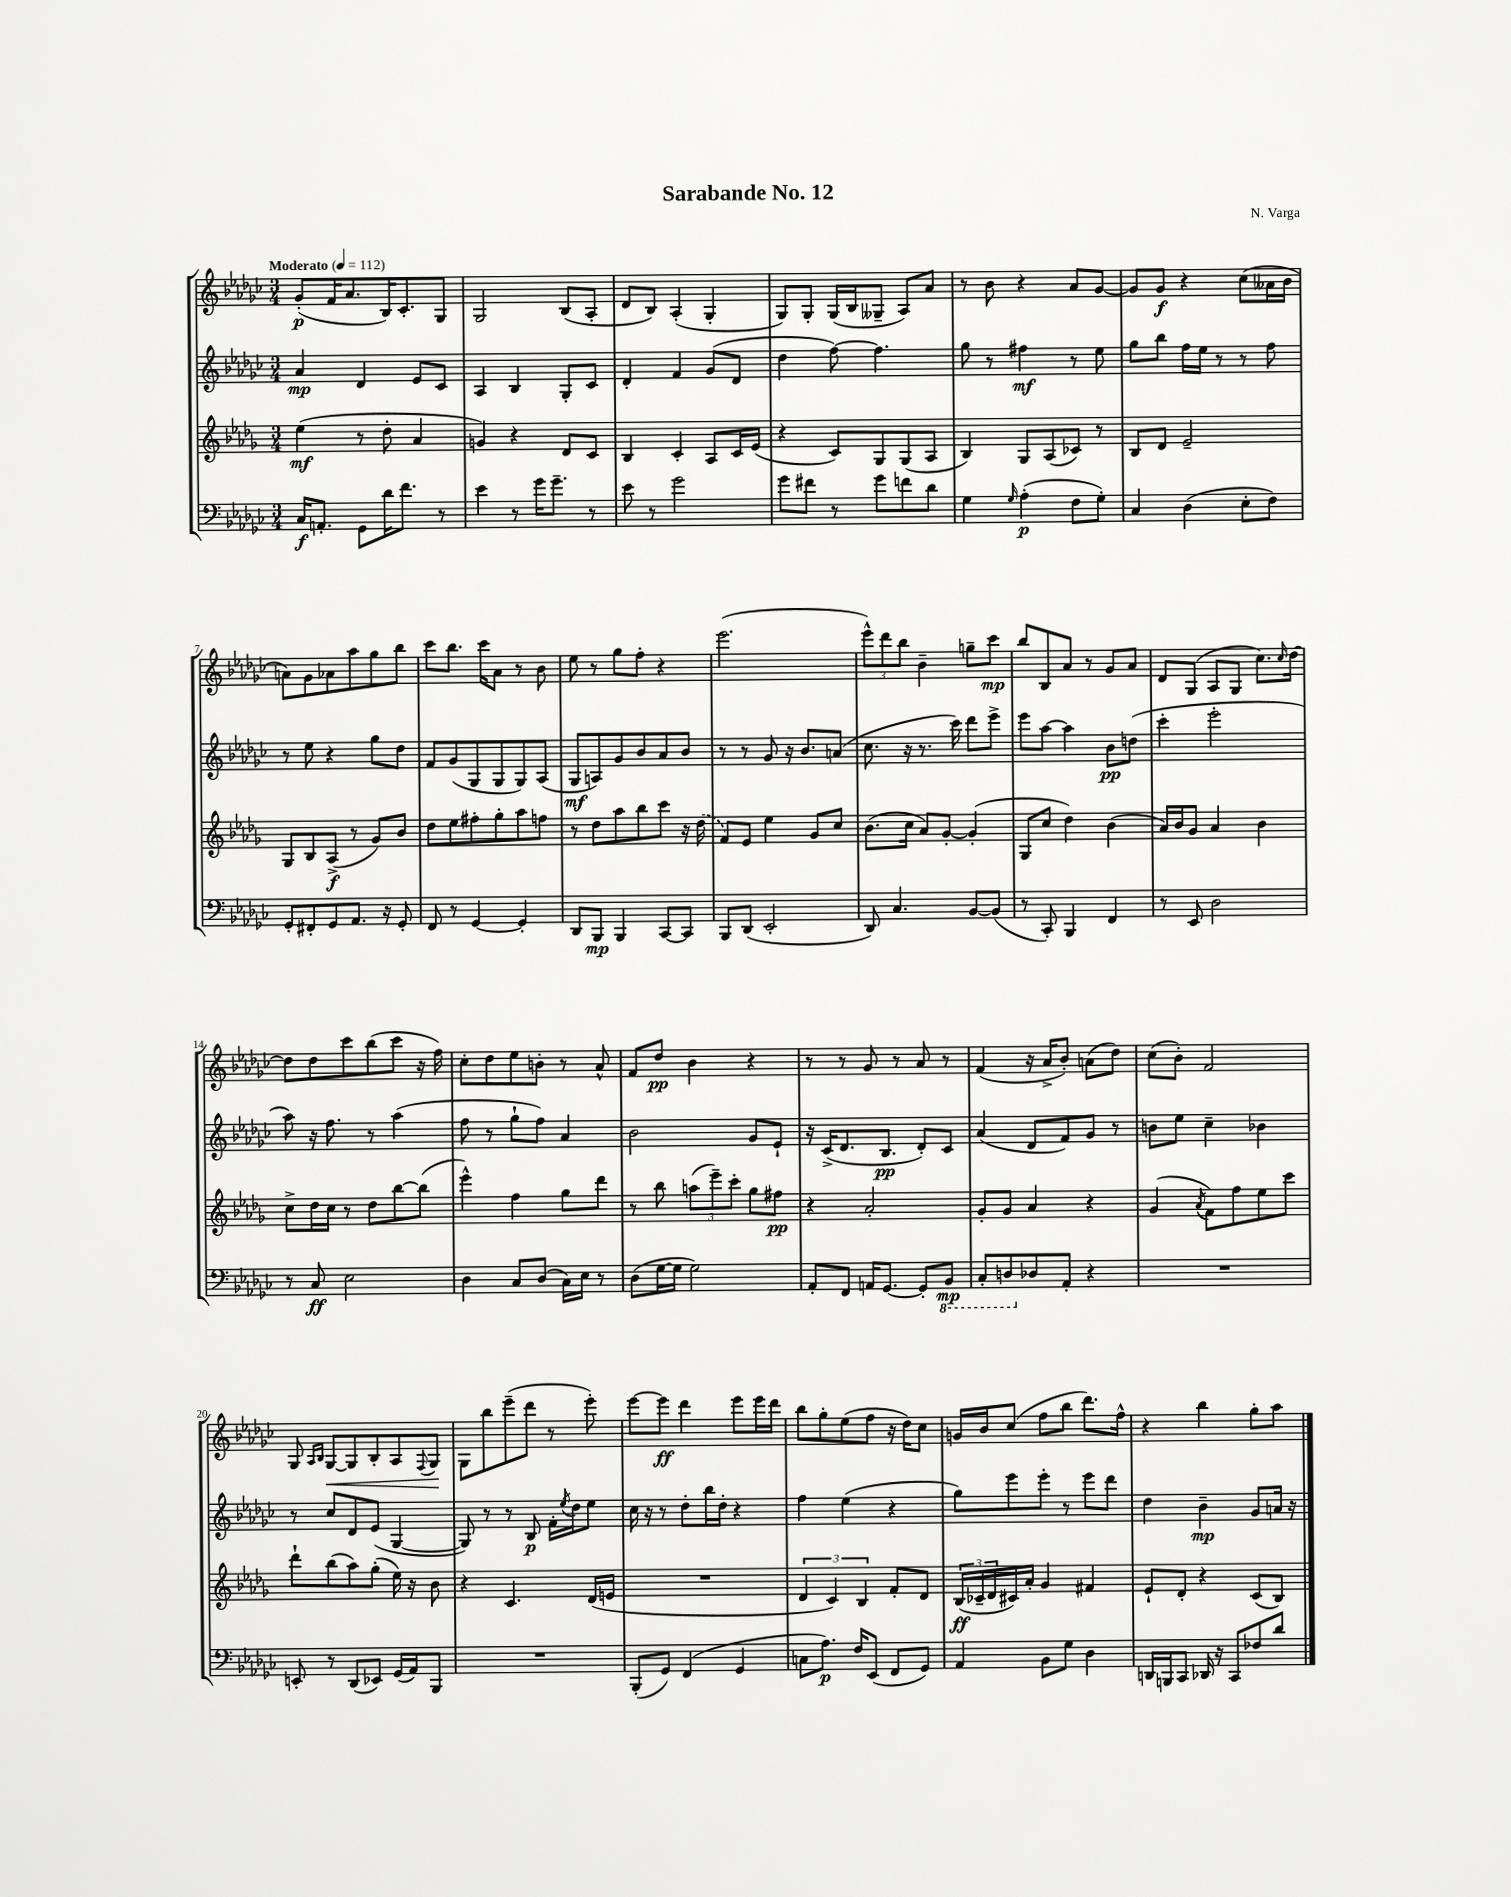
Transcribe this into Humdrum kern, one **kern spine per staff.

**kern	**kern	**kern	**kern
*staff4	*staff3	*staff2	*staff1
*clefF4	*clefG2	*clefG2	*clefG2
*k[b-e-a-d-g-c-]	*k[b-e-a-d-g-]	*k[b-e-a-d-g-c-]	*k[b-e-a-d-g-c-]
*M3/4	*M3/4	*M3/4	*M3/4
*MM112	*MM112	*MM112	*MM112
16C-/LK	(4ee-\	4a-/	(8g-'/L
8.AA'/J	.	.	.
.	.	.	16f/K
.	.	.	8.a-/
8GG-\L	8r	4d-/	.
16d-\K	8dd-'\	.	16B-/K)
8.f\J	.	.	8.c-'/
.	4a-/	8e-/L	.
8r	.	8c-/J	8G-/J
=	=	=	=
4e-\	4g/)	4A-/	2G-/
8r	4r	4B-/	.
16g-\LK	.	.	.
8.g-~\J	.	.	.
.	8d-/L	8G-'/L	(8B-/L
8r	8c/J	8c-/J	8A-'/J
=	=	=	=
8e-\	4B-/	4d-'/	8d-/L
8r	.	.	8B-/J)
2g-\	4c'/	4f/	(4A-'/
.	8A-/L	(8g-/L	4G-'/
.	16c/L	8d-/J	.
.	(16e-/JJ	.	.
=	=	=	=
8g-\L	4r	4dd-\	8G-/L)
8f#\J	.	.	8G-'/J
8r	8c/L)	[8ff\)	(16G-/LL
.	.	.	16B-/J
8g-\L	8G-/	4.ff\]	8G--~/J
8f\	(8G-/	.	8A-/L)
8d-\J	8A-/J	.	8a-/J
=	=	=	=
4G-\	4B-/)	8gg-\	8r
.	.	8r	8b-\
16qqG-/	.	.	.
(4A-'\	8G-/L	4ff#\	4r
.	(8A-/	.	.
8F\L	8c-/J)	8r	8a-/L
8G-'\J)	8r	8ee-\	[8g-/J
=	=	=	=
4C-/	8B-/L	8gg-\L	8g-/]L
.	8d-/J	8bb-\J	8g-/J
(4D-\	2e-~/	16ff\LL	4r
.	.	16ee-\JJ	.
.	.	8r	.
8E-'\L	.	8r	(8cc-\L
8F\J)	.	8ff\	16a--\L
.	.	.	16b-\JJ
=	=	=	=
8GG-'/L	8G-/L	8r	8a\L)
8FF#'/	8B-/	8ee-\	8g-\
8GG-/	(8A-^/J	4r	8a-\
8.AA-/J	8r	.	8aa-\
.	8g-/L)	8gg-\L	8gg-\
16r	.	.	.
8GG-'/	8b-/J	8dd-\J	8bb-\J
=	=	=	=
8FF/	8dd-\L	8f/L	8ccc-\L
8r	8ee-\	(8g-/	8.bb-\J
[4GG-/	8ff#'\	8G-/	.
.	.	.	16ccc-\LK
.	8gg-'\	8G-/	8a-\J
4GG-'/]	8aa-\	8G-/)	8r
.	8ff\J	(8A-/J	8b-\
=	=	=	=
8DD-/L	8r	8G-/L	8ee-\
8BBB-/J	8dd-\L	8A/)	8r
4BBB-/	8aa-\	8g-/	8gg-\L
.	8bb-\	8b-/	8ff'\J
[8CC-/L	8ccc\J	8a-/	4r
8CC-/]J	16r	8b-/J	.
.	(16dd-\	.	.
=	=	=	=
8BBB-/L	8f/L)	8r	(2.eee-\
(8DD-/J	8e-/J	8r	.
2EE-'/	4ee-\	8g-/	.
.	.	16r	.
.	.	8.b-/L	.
.	8g-/L	.	.
.	8cc/J	(8a/J	.
=	=	=	=
8DD-/)	(8.b-\L	8.cc-\	12eee-^^\L)
.	.	.	12ddd-\
4.C-/	.	.	.
.	.	.	12bb-\J
.	16cc\Jk	16r	.
.	8a-/L)	8.r	4b-~\
.	[8g-'/J	.	.
.	.	16ccc-\)	.
[8BB-/L	(4g-'/]	8ddd-\L	8gg~\L
(8BB-/]J	.	8eee-^\J	8ccc-\J
=	=	=	=
8r	8G-/L	8eee-\L	8bb-/L
8CC-'/)	8cc/J	[8aa-\J	8B-/
4BBB-/	4dd-\)	4aa-\]	8a-/J
.	.	.	8r
4FF/	(4b-\	8b-\L	8g-/L
.	.	(8dd\J	8a-/J
=	=	=	=
8r	16a-/LL)	4ccc-'\	8d-/L
.	16b-/J	.	.
8EE-/	8g-/J	.	(8G-/J
2D-\	4a-/	2eee-'\	8A-/L
.	.	.	8G-/J
.	4b-\	.	8.cc-\L)
.	.	.	16qqcc-/
.	.	.	[16dd-\Jk
=	=	=	=
8r	8cc^\L	8aa-\)	8dd-\]L
8C-/	16dd-\L	16r	8dd-\
.	16cc\JJ	8.ff\	.
2E-\	8r	.	8ccc-\
.	8dd-\L	8r	(8bb-\
.	[8bb-\	(4aa-\	8ccc-\J
.	(8bb-\]J	.	16r
.	.	.	16ff\)
=	=	=	=
4D-\	4eee-^^\)	8ff\	8cc-'\L
.	.	8r	8dd-\
8C-/L	4ff\	8gg-`\L	8ee-\
(8D-/J	.	8ff\J)	8b'\J
16C-\LL)	8gg-\L	4a-/	8r
16E-\JJ	.	.	.
8r	8ddd-\J	.	8a-^^/
=	=	=	=
(8D-\L	8r	2b-\	8f/L
[16G-\L	8bb-\	.	8dd-/J
16G-\]JJ	.	.	.
2G-\)	(12aa\L	.	4b-\
.	12eee-~\)	.	.
.	12ccc'\J	.	.
.	8gg-\L	8g-/L	4r
.	8ff#\J	8e-`/J	.
=	=	=	=
8AA-'/L	4r	16r	8r
.	.	(16c-^/LK	.
8FF/J	.	8.d-/	8r
16AA/LK	2a-'/	.	8g-/
[8.GG-/J	.	8.B-/J	.
.	.	.	8r
8GG-'/]L	.	8d-'/L)	8a-/
8BBB-/J	.	8c-/J	8r
=	=	=	=
8CC-'/L	8g-'/L	(4a-/	(4f/
8DD/	8g-/J	.	.
8D-/	4a-/	8d-/L	16r
.	.	.	16a-^/LK
8AA-'/J	.	8f/)	8b-'/J)
4r	4r	8g-/J	(8a\L
.	.	8r	8dd-\J)
=	=	=	=
2.r	(4g-/	8b\L	(8cc-\L
.	.	8ee-\J	8b-'\J)
.	8qa-/	.	.
.	8f\L)	4cc-~\	2f/
.	8ff\	.	.
.	8ee-\	4b-\	.
.	8ccc\J	.	.
=	=	=	=
8EE'/	8ddd-`\L	8r	8G-/
.	.	.	16qqA-/LL
.	.	.	16qqB-/JJ
8r	(8bb-\	8cc-/L	[8G-/L
(8DD-/L	8aa-\)	8d-/	8G-/]
8EE-/J)	(8gg-'\J	(8e-/J	8B-'/
(16GG-/LL	16ee-\)	[4G-/	8A-/
16AA-/J)	16r	.	.
.	.	.	8qqF/
8BBB-/J	8b-\	.	8G-/J
=	=	=	=
2.r	4r	8G-/])	8G-\L
.	.	8r	8bb-\
.	4.c/	8r	(8eee-~\
.	.	8B-/	8ddd-\J
.	.	16f'\LL	8r
.	.	8qee-/	.
.	.	16dd-\J	.
.	(16d-/LL	8ee-\J	8eee-'\)
.	16e/JJ	.	.
=	=	=	=
(8BBB-'/L	2.r	16cc-\	[8eee-\L
.	.	16r	.
8GG-/J)	.	8r	8eee-\]J
(4FF/	.	8dd-'\L	4ddd-\
.	.	16bb-\L	.
.	.	16dd-'\JJ	.
4GG-/	.	4r	8eee-\L
.	.	.	16eee-\L
.	.	.	16ddd-\JJ
=	=	=	=
8C\L	6d-/	4ff\	8bb-\L
8.A-\J)	.	.	8gg-'\
.	6c/)	.	.
.	.	(4ee-\	(8ee-\
16F/LK	.	.	.
.	6B-/	.	.
(8EE-/J	.	.	8ff\J
8FF/L	8f'/L	4r	16r
.	.	.	16dd-\LK)
8GG-/J)	8d-/J	.	8cc-\J
=	=	=	=
4AA-/	(24B-/LL	8gg-\L)	16g/LL
.	24c-~/	.	.
.	.	.	16b-/J
.	24d-/	.	.
.	16c#/)	8eee-\	(8cc-/J
.	16a-'/JJ	.	.
8BB-\L	4g-/	8eee-'\J	8ff\L
8G-\J	.	8r	8bb-\J
4D-\	4f#/	8eee-\L	8.ddd-\L)
.	.	8ddd-\J	.
.	.	.	16ff^^\Jk
=	=	=	=
16DD/LL	8e-`/L	4dd-\	4r
16BBB/J	.	.	.
8CC-/J	8d-'/J	.	.
16DD-/	4r	4b-~\	4bb-\
16r	.	.	.
8CC-/L	.	.	.
8F-/	(8c/L	8g-/L	8gg-'\L
8d-/J	8B-/J)	16a/Jk	8aa-\J
.	.	16r	.
==	==	==	==
*-	*-	*-	*-
